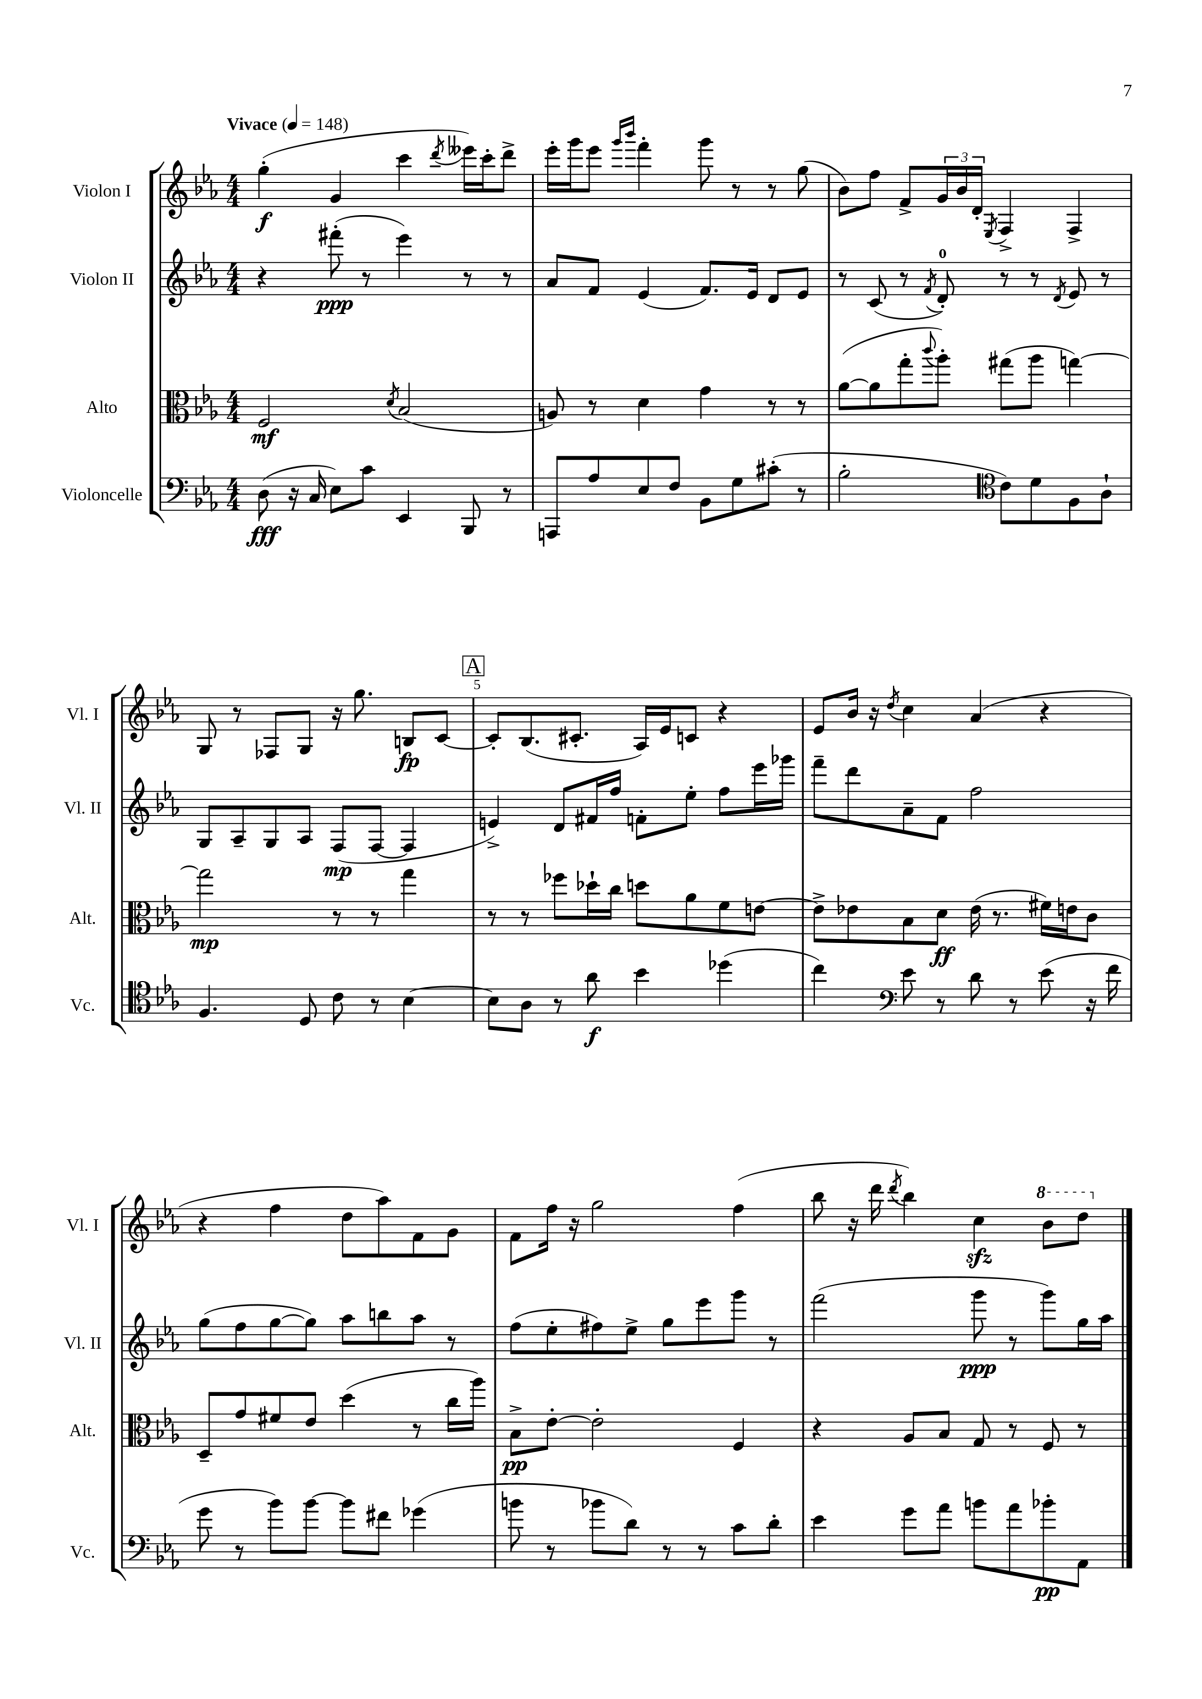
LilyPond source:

<<
\new StaffGroup <<
\new Staff = "s0" \with { instrumentName = "Violon I" shortInstrumentName = "Vl. I" } {
    \clef treble \key ees \major \numericTimeSignature \time 4/4 \tempo "Vivace" 4 = 148
    g''4-.\f( g'4 c'''4 \acciaccatura { d'''8 } eeses'''16) c'''16-. d'''8-> |
    ees'''16-. g'''16 ees'''8 \grace { g'''16 bes'''16 } f'''4-. g'''8 r8 r8 g''8( |
    bes'8) f''8 f'8-> \tuplet 3/2 { g'16 bes'16 d'16-. } \acciaccatura { ees8 } f4-> f4-> |
    g8 r8 fes8 g8 r16 g''8. b8\fp c'8~ |
    \mark \markup { \box "A" } c'8-. bes8.( cis'8.-. aes16) ees'16 c'8 r4 |
    ees'8 bes'16 r16 \acciaccatura { d''8 } c''4 aes'4( r4 |
    r4 f''4 d''8 aes''8) f'8 g'8 |
    f'8 f''16 r16 g''2 f''4( |
    bes''8 r16 d'''16 \acciaccatura { d'''8 } bes''4) c''4\sfz \ottava #1 bes''8 d'''8 \ottava #0 \bar "|." |
}
\new Staff = "s1" \with { instrumentName = "Violon II" shortInstrumentName = "Vl. II" } {
    \clef treble \key ees \major \numericTimeSignature \time 4/4
    r4 fis'''8-.\ppp( r8 ees'''4) r8 r8 |
    aes'8 f'8 ees'4( f'8.) ees'16 d'8 ees'8 |
    r8 c'8( r8 \acciaccatura { f'8 } d'8-0-.) r8 r8 \acciaccatura { d'8 } ees'8 r8 |
    g8 aes8-- g8 aes8 f8\mp( f8~ f4 |
    \mark \markup { \box "A" } e'4->) d'8 fis'16 f''16 f'8-. ees''8-. f''8 ees'''16 ges'''16 |
    f'''8-- d'''8 aes'8-- f'8 f''2 |
    g''8( f''8 g''8~ g''8) aes''8 b''8 aes''8 r8 |
    f''8( ees''8-. fis''8) ees''8-> g''8 ees'''8 g'''8 r8 |
    f'''2( g'''8\ppp r8 g'''8) g''16 aes''16 \bar "|." |
}
\new Staff = "s2" \with { instrumentName = "Alto" shortInstrumentName = "Alt." } {
    \clef alto \key ees \major \numericTimeSignature \time 4/4
    f2\mf \acciaccatura { d'8 } bes2( |
    a8) r8 d'4 g'4 r8 r8 |
    aes'8~( aes'8 g''8-. \appoggiatura { c'''8 } aes''8-.) gis''8( aes''8 g''4~) |
    g''2\mp r8 r8 g''4 |
    \mark \markup { \box "A" } r8 r8 fes''8 des''16-! c''16 d''8 aes'8 f'8 e'8~ |
    e'8-> ees'8 bes8 d'8\ff ees'16( r8. fis'16) e'16 c'8 |
    d8-- g'8 fis'8 ees'8 d''4( r8 c''16 aes''16) |
    bes8->\pp ees'8~-. ees'2-. f4 |
    r4 aes8 bes8 g8 r8 f8 r8 \bar "|." |
}
\new Staff = "s3" \with { instrumentName = "Violoncelle" shortInstrumentName = "Vc." } {
    \clef bass \key ees \major \numericTimeSignature \time 4/4
    d8\fff( r16 c16 ees8) c'8 ees,4 bes,,8 r8 |
    a,,8 aes8 ees8 f8 bes,8 g8 cis'8-.( r8 |
    bes2-. \clef tenor c'8) d'8 f8 aes8-! |
    f4. d8 c'8 r8 bes4~ |
    \mark \markup { \box "A" } bes8 aes8 r8 aes'8\f bes'4 des''4( |
    c''4) \clef bass ees'8 r8 d'8 r8 ees'8( r16 f'16 |
    g'8 r8 bes'8) bes'8~ bes'8 fis'8 ges'4( |
    b'8 r8 bes'8 d'8) r8 r8 c'8 d'8-. |
    ees'4 g'8 aes'8 b'8 aes'8 bes'8-.\pp aes,8 \bar "|." |
}
>>
>>
\layout { \context { \Score \override BarNumber.break-visibility = ##(#f #t #t) barNumberVisibility = #(every-nth-bar-number-visible 5) } }
